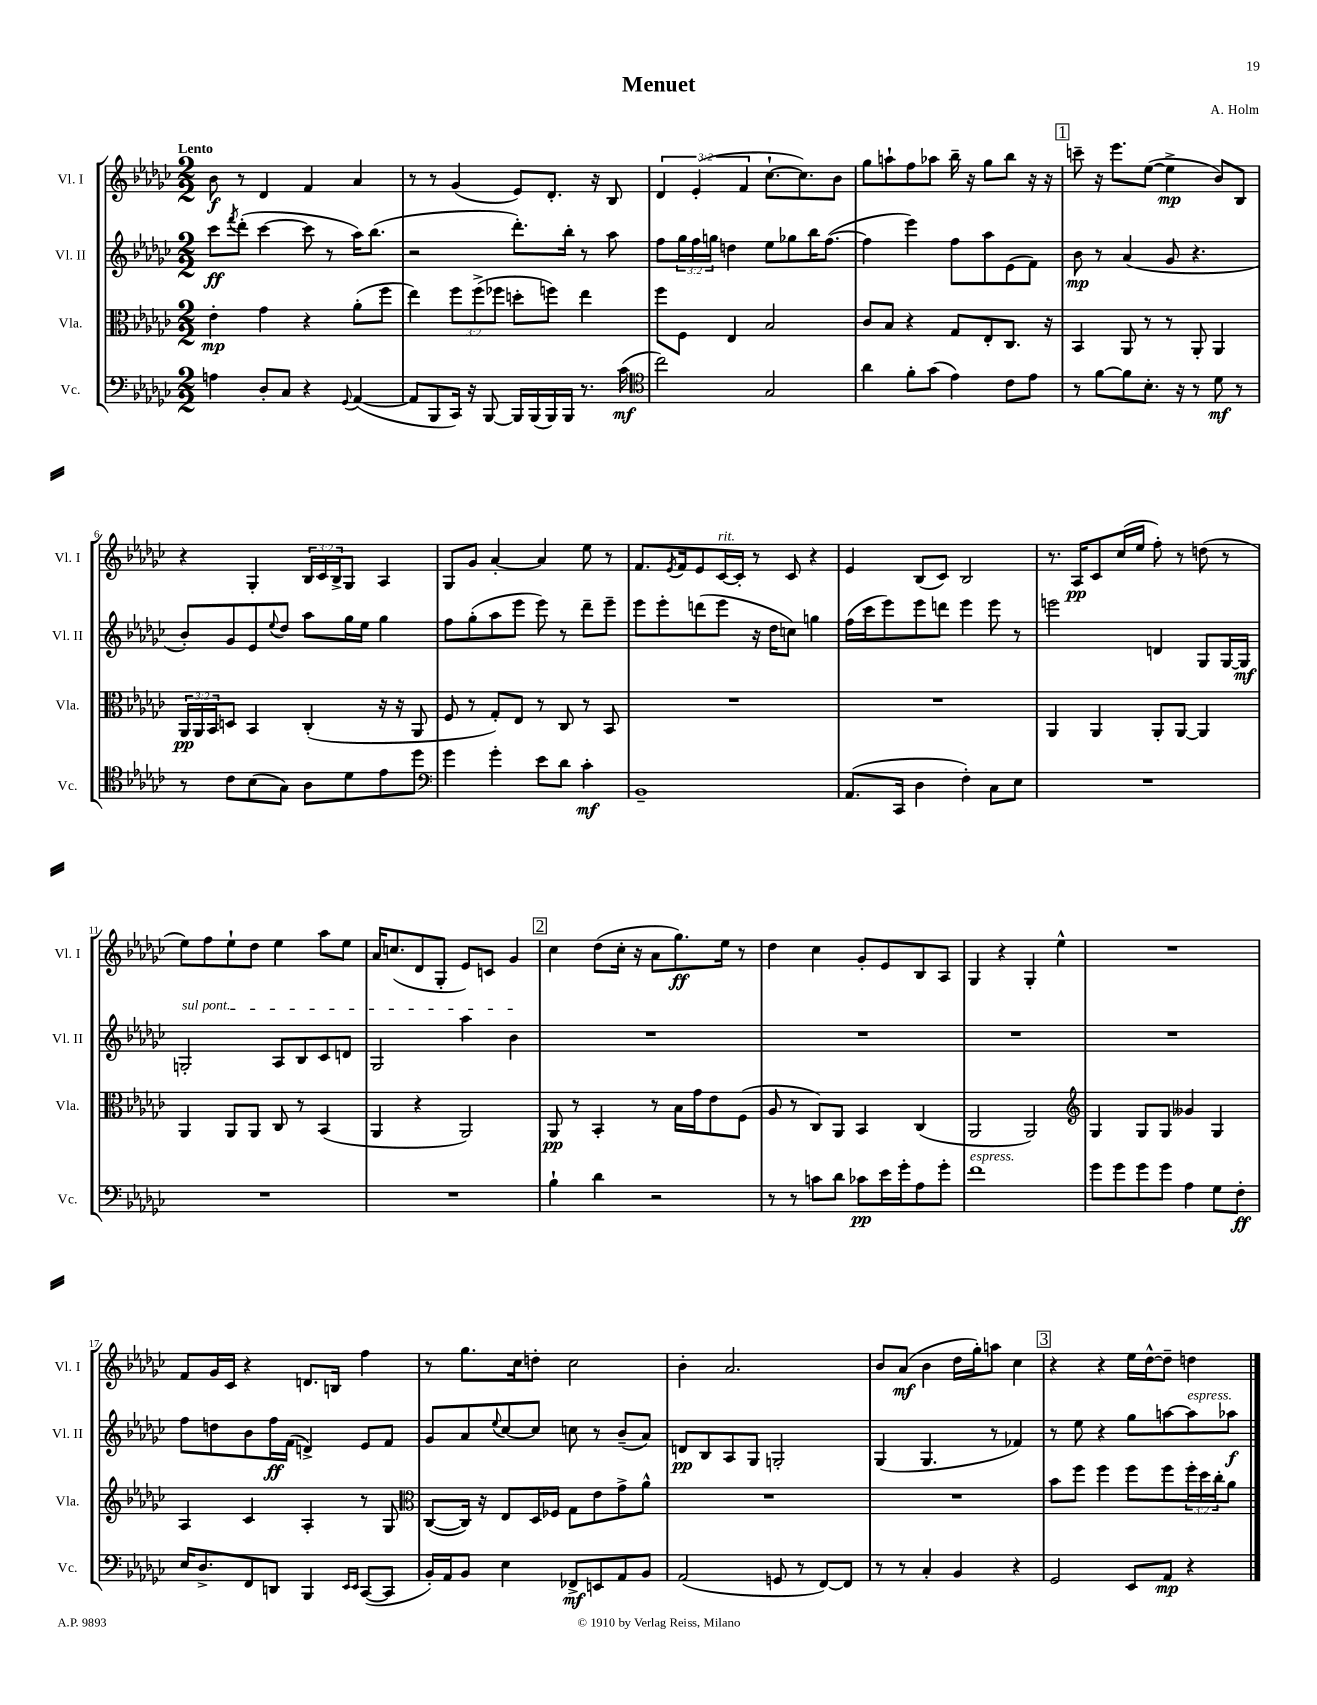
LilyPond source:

\header { title = "Menuet" composer = "A. Holm" }
<<
\new StaffGroup <<
\new Staff = "s0" \with { instrumentName = "Vl. I" shortInstrumentName = "Vl. I" } {
    \clef treble \key ges \major \numericTimeSignature \time 2/2 \override Staff.TupletNumber.text = #tuplet-number::calc-fraction-text \tempo "Lento"
    bes'8\f r8 des'4 f'4 aes'4 |
    r8 r8 ges'4( ees'8) des'8.-. r16 bes8 |
    \tuplet 3/2 { des'4 ees'4-.( f'4 } ces''8.~-! ces''8.) bes'8 |
    ges''8 a''8-! f''8 aes''8 bes''16-- r16 ges''8 bes''8 r16 r16 |
    \mark \markup { \box "1" } c'''8-- r16 ees'''8. ees''8~( ees''4->\mp bes'8) bes8 |
    r4 ges4-. \tuplet 3/2 { bes16 ces'16 bes16-> } ges8 aes4 |
    ges8 ges'8 aes'4~-. aes'4 ees''8 r8 |
    f'8. \acciaccatura { ees'8 } f'16 ees'8 ces'16~^\markup { \italic "rit." } ces'16-. r8 ces'8 r4 |
    ees'4 bes8( ces'8) bes2 |
    r8. aes16\pp ces'8 ces''16( ees''16 f''8-.) r8 d''8( r8 |
    ees''8) f''8 ees''8-! des''8 ees''4 aes''8 ees''8 |
    aes'16 c''8.( des'8 ges8-. ees'8) c'8 ges'4 |
    \mark \markup { \box "2" } ces''4 des''8( ces''16-. r16 aes'8 ges''8.\ff) ees''16 r8 |
    des''4 ces''4 ges'8-. ees'8 bes8 aes8 |
    ges4 r4 ges4-. ees''4-^ |
    R1 |
    f'8 ges'16 ces'16 r4 d'8. b16 f''4 |
    r8 ges''8. ces''16 d''8-. ces''2 |
    bes'4-. aes'2. |
    bes'8 aes'8\mf( bes'4 des''16 ges''16-.) a''8 ces''4 |
    \mark \markup { \box "3" } r4 r4 ees''16 des''16~-^ des''8-- d''4 \bar "|." |
}
\new Staff = "s1" \with { instrumentName = "Vl. II" shortInstrumentName = "Vl. II" } {
    \clef treble \key ges \major \numericTimeSignature \time 2/2 \override Staff.TupletNumber.text = #tuplet-number::calc-fraction-text
    ces'''8\ff \acciaccatura { f'''8 } des'''8-.( ces'''4~ ces'''8 r8 aes''16) bes''8.( |
    r2 des'''8.-.) bes''16-. r8 aes''8 |
    f''8 \tuplet 3/2 { ges''16 f''16 g''16 } d''4 ees''8 ges''8 bes''16 f''8.~( |
    f''4 ees'''4) f''8 aes''8 ees'8( f'8) |
    \mark \markup { \box "1" } bes'8\mp r8 aes'4( ges'8 r4. |
    bes'8-.) ges'8 ees'8 \appoggiatura { ees''8 } des''8 aes''8 ges''16 ees''16 ges''4 |
    f''8 ges''8-.( aes''8 ees'''8 ees'''8) r8 des'''8-- ees'''8-- |
    ees'''8 ees'''8-. d'''8( ees'''8 r16 des''16 c''8) g''4 |
    f''16( ces'''16 ees'''8) ees'''8 d'''8 ees'''4 ees'''8 r8 |
    e'''2 d'4 ges8 ges16~ ges16\mf |
    \once \override TextSpanner.bound-details.left.text = \markup { \italic "sul pont." } g2-.\startTextSpan aes8 bes8 ces'8 d'8 |
    ges2 aes''4 bes'4\stopTextSpan |
    \mark \markup { \box "2" } R1 |
    R1 |
    R1 |
    R1 |
    f''8 d''8 bes'8 f''16\ff f'16( d'4->) ees'8 f'8 |
    ges'8 aes'8 \appoggiatura { ees''8 } ces''8~ ces''8 c''8 r8 bes'8--( aes'8) |
    d'8\pp bes8 aes8 ges8 g2-. |
    ges4( ges4. r8 fes'4) |
    \mark \markup { \box "3" } r8 ees''8 r4 ges''8 a''8~ a''8^\markup { \italic "espress." } aes''8\f \bar "|." |
}
\new Staff = "s2" \with { instrumentName = "Vla." shortInstrumentName = "Vla." } {
    \clef alto \key ges \major \numericTimeSignature \time 2/2 \override Staff.TupletNumber.text = #tuplet-number::calc-fraction-text
    ees'4-.\mp ges'4 r4 aes'8-.( f''8 |
    ees''4) \tuplet 3/2 { f''8 f''8->( fes''8 } d''8-. f''8) ees''4 |
    f''8 f8 ees4 bes2 |
    ces'8 bes8 r4 ges8 ees8-. ces8. r16 |
    \mark \markup { \box "1" } bes,4 aes,8 r8 r8 aes,8-. aes,4 |
    \tuplet 3/2 { aes,16\pp aes,16 bes,16 } d8 bes,4 ces4-.( r16 r16 aes,8 |
    f8 r8 ges8-.) ees8 r8 ces8 r8 bes,8 |
    R1 |
    R1 |
    aes,4 aes,4 aes,8-. aes,8~ aes,4 |
    aes,4 aes,8 aes,8 ces8 r8 bes,4( |
    aes,4 r4 aes,2) |
    \mark \markup { \box "2" } aes,8\pp r8 bes,4-. r8 bes16 ges'16 ees'8 f8( |
    aes8 r8 ces8) aes,8 bes,4 ces4( |
    aes,2 aes,2) |
    \clef treble ges4 ges8 ges8 geses'4 ges4 |
    aes4 ces'4 aes4-. r8 ges8 |
    \clef alto ces8~( ces16) r16 ees8 des16 fes16 ges8 ees'8 ges'8-> aes'8-^ |
    R1 |
    R1 |
    \mark \markup { \box "3" } bes'8 f''8 f''4 f''8 f''8 \tuplet 3/2 { f''16-. des''16 ces''16-. } aes'8 \bar "|." |
}
\new Staff = "s3" \with { instrumentName = "Vc." shortInstrumentName = "Vc." } {
    \clef bass \key ges \major \numericTimeSignature \time 2/2
    a4 des8-. ces8 r4 \appoggiatura { ges,8 } aes,4~( |
    aes,8 bes,,8 ces,16) r16 bes,,8~ bes,,16 bes,,16( bes,,16) bes,,16 r8. ces'16\mf( |
    \clef tenor ces''2) ges2 |
    aes'4 f'8-. ges'8( ees'4) ces'8 ees'8 |
    \mark \markup { \box "1" } r8 f'8~ f'8 bes8.-. r16 r8 des'8\mf r8 |
    r8 ces'8 bes8( ges8) aes8 des'8 ees'8 des''8 |
    \clef bass ges'4 ges'4-. ees'8 des'8 ces'4-.\mf |
    bes,1-- |
    aes,8.( ces,16 des4 f4-.) ces8 ees8 |
    R1 |
    R1 |
    R1 |
    \mark \markup { \box "2" } bes4-! des'4 r2 |
    r8 r8 c'8 des'8 ces'8\pp ees'16 ges'16-. aes8 ges'8-. |
    f'1^\markup { \italic "espress." } |
    ges'8 ges'8 ges'8 ges'8 aes4 ges8 f8-.\ff |
    ees16 des8.-> f,8 d,8 bes,,4 \grace { ees,16 ees,16 } ces,8~( ces,8 |
    bes,16-.) aes,16 bes,8 ees4 fes,8->\mf e,8 aes,8 bes,8 |
    aes,2( g,8 r8 f,8~) f,8 |
    r8 r8 ces4-. bes,4 r4 |
    \mark \markup { \box "3" } ges,2 ees,8 aes,8\mp r4 \bar "|." |
}
>>
>>
